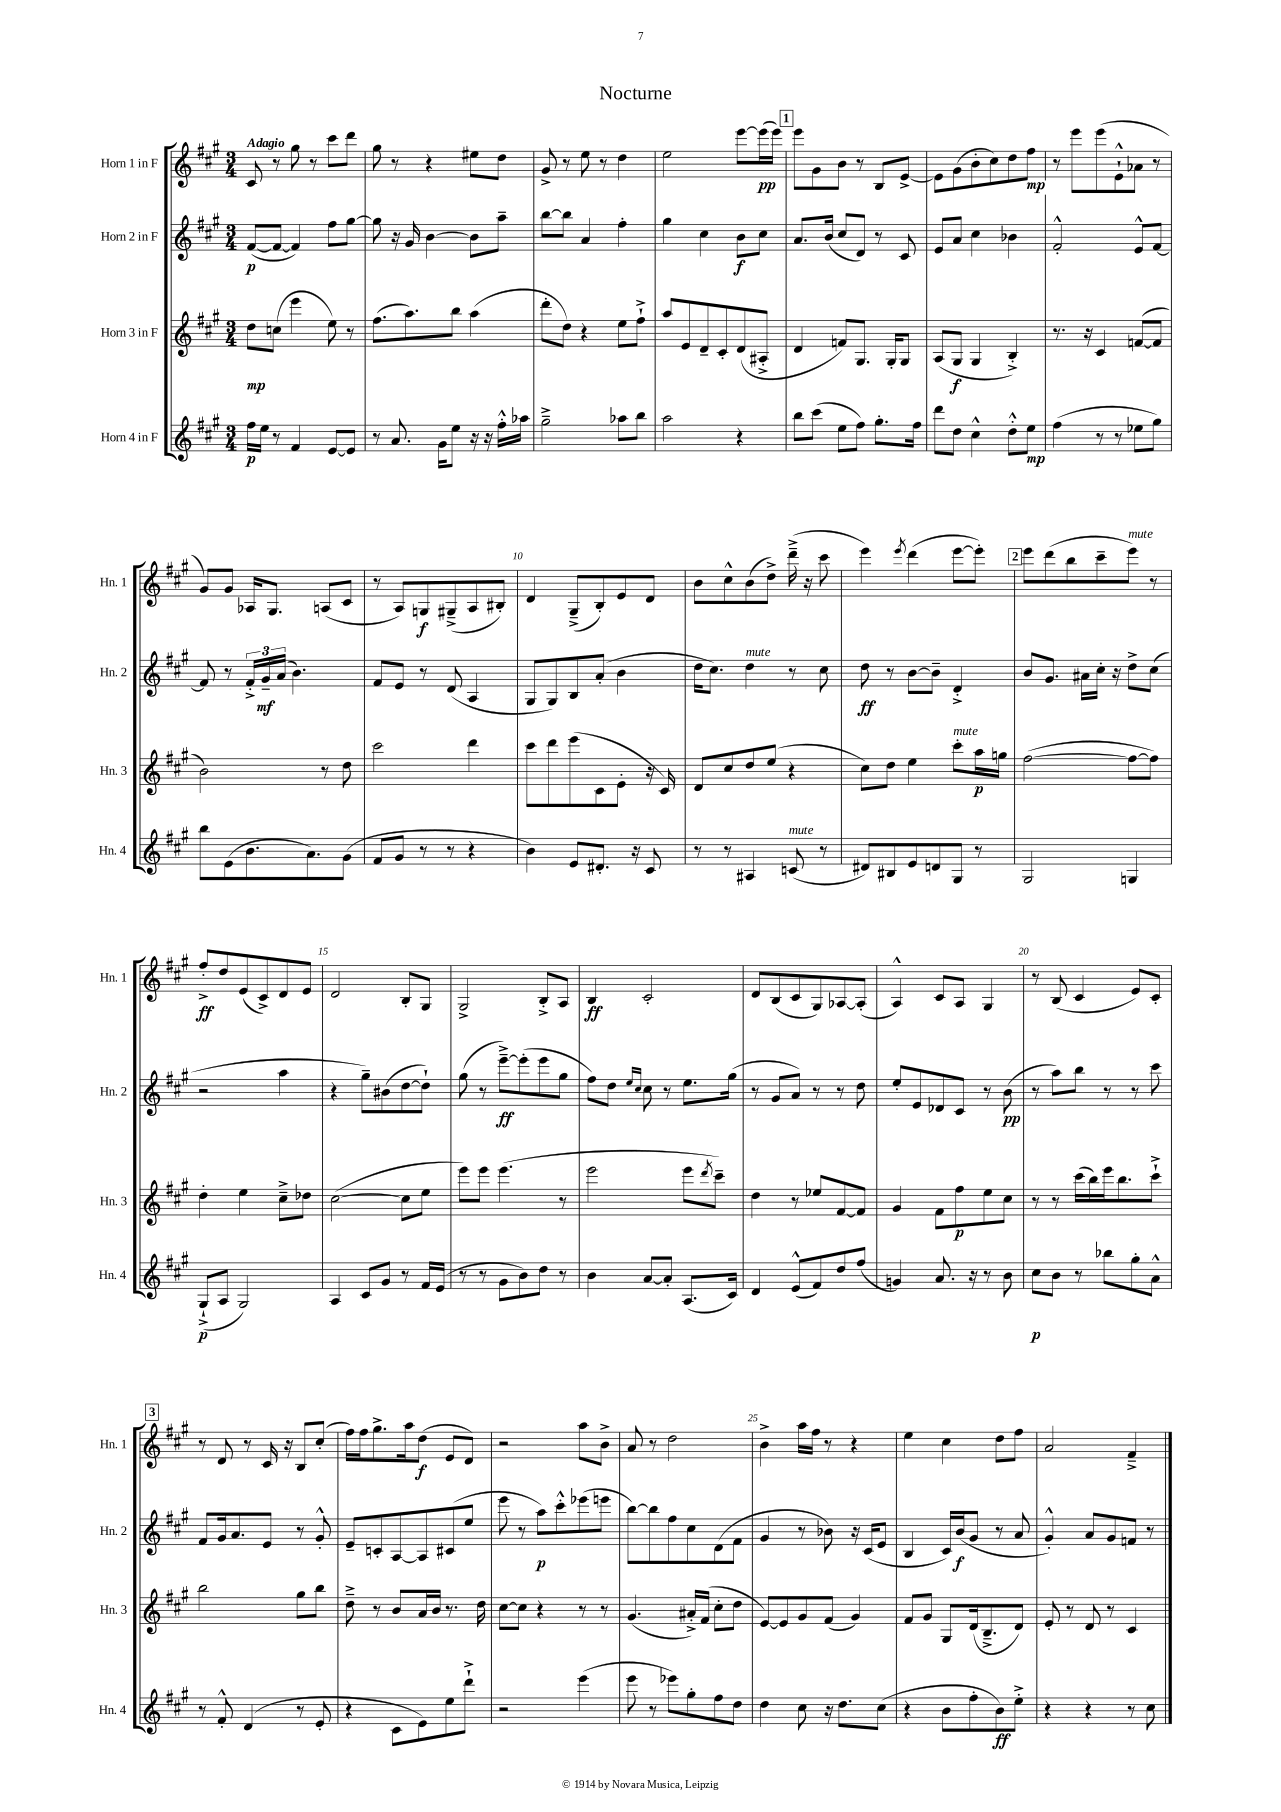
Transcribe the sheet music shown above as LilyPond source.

\header { title = "Nocturne" }
<<
\new StaffGroup <<
\new Staff = "s0" \with { instrumentName = "Horn 1 in F" shortInstrumentName = "Hn. 1" } {
    \clef treble \key a \major \numericTimeSignature \time 3/4 \tempo "Adagio"
    cis'8 r8 gis''8 r8 cis'''8 d'''8 |
    gis''8 r8 r4 eis''8 d''8 |
    gis'8-> r8 e''8 r8 d''4 |
    e''2 e'''8~ e'''16\pp( e'''16) |
    \mark \markup { \box "1" } e'''8 gis'8 b'8 r8 b8 e'8~-> |
    e'8 gis'8( b'8-. cis''8) d''8 fis''8\mp |
    r8 e'''8 e'''8( e'8-!-^ aes'8 r8 |
    gis'8) gis'8 aes16 gis8. a8( cis'8 |
    r8 a8) g8\f gis8--->( a8 bis8-.) |
    d'4 gis8--->( b8-.) e'8 d'8 |
    b'8 cis''8-^ b'8( d''8->) d'''16--->( r16 cis'''8 |
    e'''4) \acciaccatura { e'''8 } d'''4( e'''8~ e'''8-.) |
    \mark \markup { \box "2" } e'''8 d'''8( b''8 cis'''8-- e'''8^\markup { \italic "mute" }) r8 |
    fis''8-.->\ff d''8 e'8( cis'8->) d'8 e'8 |
    d'2 b8-. gis8 |
    gis2-> b8-.-> a8 |
    b4\ff cis'2-. |
    d'8 b8( cis'8 gis8) aes8~ aes8-.( |
    a4-^) cis'8 a8 gis4 |
    r8 b8( cis'4 e'8) cis'8-. |
    \mark \markup { \box "3" } r8 d'8 r8 cis'16 r16 b8 cis''8-.( |
    fis''16) fis''16 gis''8.-> a''16 d''8\f( e'8 d'8) |
    r2 a''8 b'8-> |
    a'8 r8 d''2 |
    b'4-> a''16 fis''16 r8 r4 |
    e''4 cis''4 d''8 fis''8 |
    a'2 fis'4---> \bar "|." |
}
\new Staff = "s1" \with { instrumentName = "Horn 2 in F" shortInstrumentName = "Hn. 2" } {
    \clef treble \key a \major \numericTimeSignature \time 3/4
    fis'8~\p( fis'8~ fis'4) fis''8 gis''8~ |
    gis''8 r16 gis'16 b'4~ b'8 a''8-- |
    b''8~ b''8 a'4 fis''4-. |
    gis''4 cis''4 b'8\f cis''8 |
    \mark \markup { \box "1" } a'8. b'16( cis''8 d'8) r8 cis'8 |
    e'8 a'8 cis''4 bes'4 |
    fis'2-.-^ e'8-^ fis'8~ |
    fis'8 r8 \tuplet 3/2 { fis'16-.-> gis'16--\mf a'16( } b'4.) |
    fis'8 e'8 r8 d'8( a4 |
    gis8 gis8) b8 a'8-.( b'4 |
    d''16 cis''8.) d''4^\markup { \italic "mute" } r8 cis''8 |
    d''8\ff r8 b'8~ b'8-- d'4-.-> |
    \mark \markup { \box "2" } b'8 gis'8. ais'16 cis''16-. r16 d''8-> cis''8( |
    r2 a''4 |
    r4 gis''8--) bis'8( d''8~ d''8-!) |
    gis''8( r8 e'''8~--->\ff) e'''8-.( e'''8 gis''8 |
    fis''8) d''8 \grace { e''16 cis''16 } cis''8 r8 e''8. gis''16( |
    r8 gis'8 a'8) r8 r8 d''8 |
    e''8-. e'8 des'8 cis'8 r8 b'8\pp( |
    r8 a''8) b''8 r8 r8 cis'''8 |
    \mark \markup { \box "3" } fis'8 gis'16 a'8. e'8 r8 gis'8-.-^ |
    e'8-- c'8-. a8~ a8 cis'8( e''8 |
    e'''8 r8 a''8\p) cis'''8-.-^ ees'''8( e'''8 |
    b''8~) b''8 fis''8 cis''8 d'8( fis'8 |
    gis'4 r8 bes'8) r16 cis'16( e'8 |
    b4 cis'16) b'16\f( gis'8 r8 a'8 |
    gis'4-.-^) a'8 gis'8 f'8 r8 \bar "|." |
}
\new Staff = "s2" \with { instrumentName = "Horn 3 in F" shortInstrumentName = "Hn. 3" } {
    \clef treble \key a \major \numericTimeSignature \time 3/4
    d''8\mp c''8( e'''4 e''8) r8 |
    fis''8.( a''8.) b''8 a''4( |
    d'''8-. d''8) r4 e''8 fis''8-!-> |
    a''8 e'8 d'8-- cis'8-. d'8( ais8-.-> |
    \mark \markup { \box "1" } d'4 f'8) gis8. gis16-. gis8 |
    a8( gis8\f gis4 b4-.->) |
    r8. r16 cis'4 f'8~( f'8 |
    b'2) r8 d''8 |
    cis'''2 d'''4 |
    cis'''8 d'''8 e'''8( cis'8 e'8-. r16 cis'16) |
    d'8 cis''8 d''8 e''8( r4 |
    cis''8) d''8 e''4 cis'''8-.^\markup { \italic "mute" } a''16\p g''16 |
    \mark \markup { \box "2" } fis''2~( fis''8~ fis''8) |
    d''4-. e''4 cis''8---> des''8 |
    cis''2~( cis''8 e''8 |
    e'''8) e'''8 e'''4.( r8 |
    e'''2 e'''8 \acciaccatura { d'''8 } cis'''8--) |
    d''4 r8 ees''8 fis'8~ fis'8 |
    gis'4 fis'8 fis''8\p e''8 cis''8 |
    r8 r8 cis'''16( b''16) e'''16 b''8. cis'''8-!-> |
    \mark \markup { \box "3" } b''2 gis''8 b''8 |
    d''8---> r8 b'8 a'16 b'16 r8. d''16 |
    cis''8~ cis''8 r4 r8 r8 |
    gis'4.( ais'16-.->) fis'16( cis''8-. d''8 |
    e'8~) e'8 gis'8 fis'8( gis'4) |
    fis'8 gis'8 gis8 d'16( b8.---> d'8) |
    e'8-. r8 d'8 r8 cis'4 \bar "|." |
}
\new Staff = "s3" \with { instrumentName = "Horn 4 in F" shortInstrumentName = "Hn. 4" } {
    \clef treble \key a \major \numericTimeSignature \time 3/4
    fis''16\p e''16 r8 fis'4 e'8~ e'8 |
    r8 a'8. gis'16 e''8 r16 r16 fis''16-.-^ aes''16 |
    gis''2---> aes''8 b''8 |
    a''2 r4 |
    \mark \markup { \box "1" } b''8 cis'''8( e''8 fis''8) gis''8.-. fis''16 |
    d'''8 d''8 cis''4-^ d''8-.-^ e''8\mp |
    fis''4( r8 r8 ees''8 gis''8) |
    b''8 e'8( b'8. a'8.) gis'8( |
    fis'8 gis'8 r8 r8 r4 |
    b'4) e'8 dis'8.-. r16 cis'8 |
    r8 r8 ais4 c'8^\markup { \italic "mute" }( r8 |
    dis'8) bis8 e'8 d'8 gis8 r8 |
    \mark \markup { \box "2" } gis2 g4 |
    gis8-!->\p( a8 gis2) |
    a4 cis'8 gis'8 r8 fis'16 e'16( |
    r8 r8 gis'8 b'8) d''8 r8 |
    b'4 a'8~ a'8-. a8.( cis'16) |
    d'4 e'8-^( fis'8) d''8 fis''8( |
    g'4) a'8. r16 r8 b'8 |
    cis''8\p b'8 r8 bes''8 gis''8-. a'8-^ |
    \mark \markup { \box "3" } r8 fis'8-.-^ d'4( r8 e'8-. |
    r4 cis'8 e'8) e''8 d'''8-!-> |
    r2 e'''4( |
    e'''8 r8 ees'''8) gis''8-. fis''8 d''8 |
    d''4 cis''8 r16 d''8. cis''8( |
    r4 b'8 fis''8-. b'8\ff) e''8-.-> |
    r4 r4 r8 cis''8 \bar "|." |
}
>>
>>
\layout { \context { \Score \override BarNumber.break-visibility = ##(#f #t #t) barNumberVisibility = #(every-nth-bar-number-visible 5) } }
